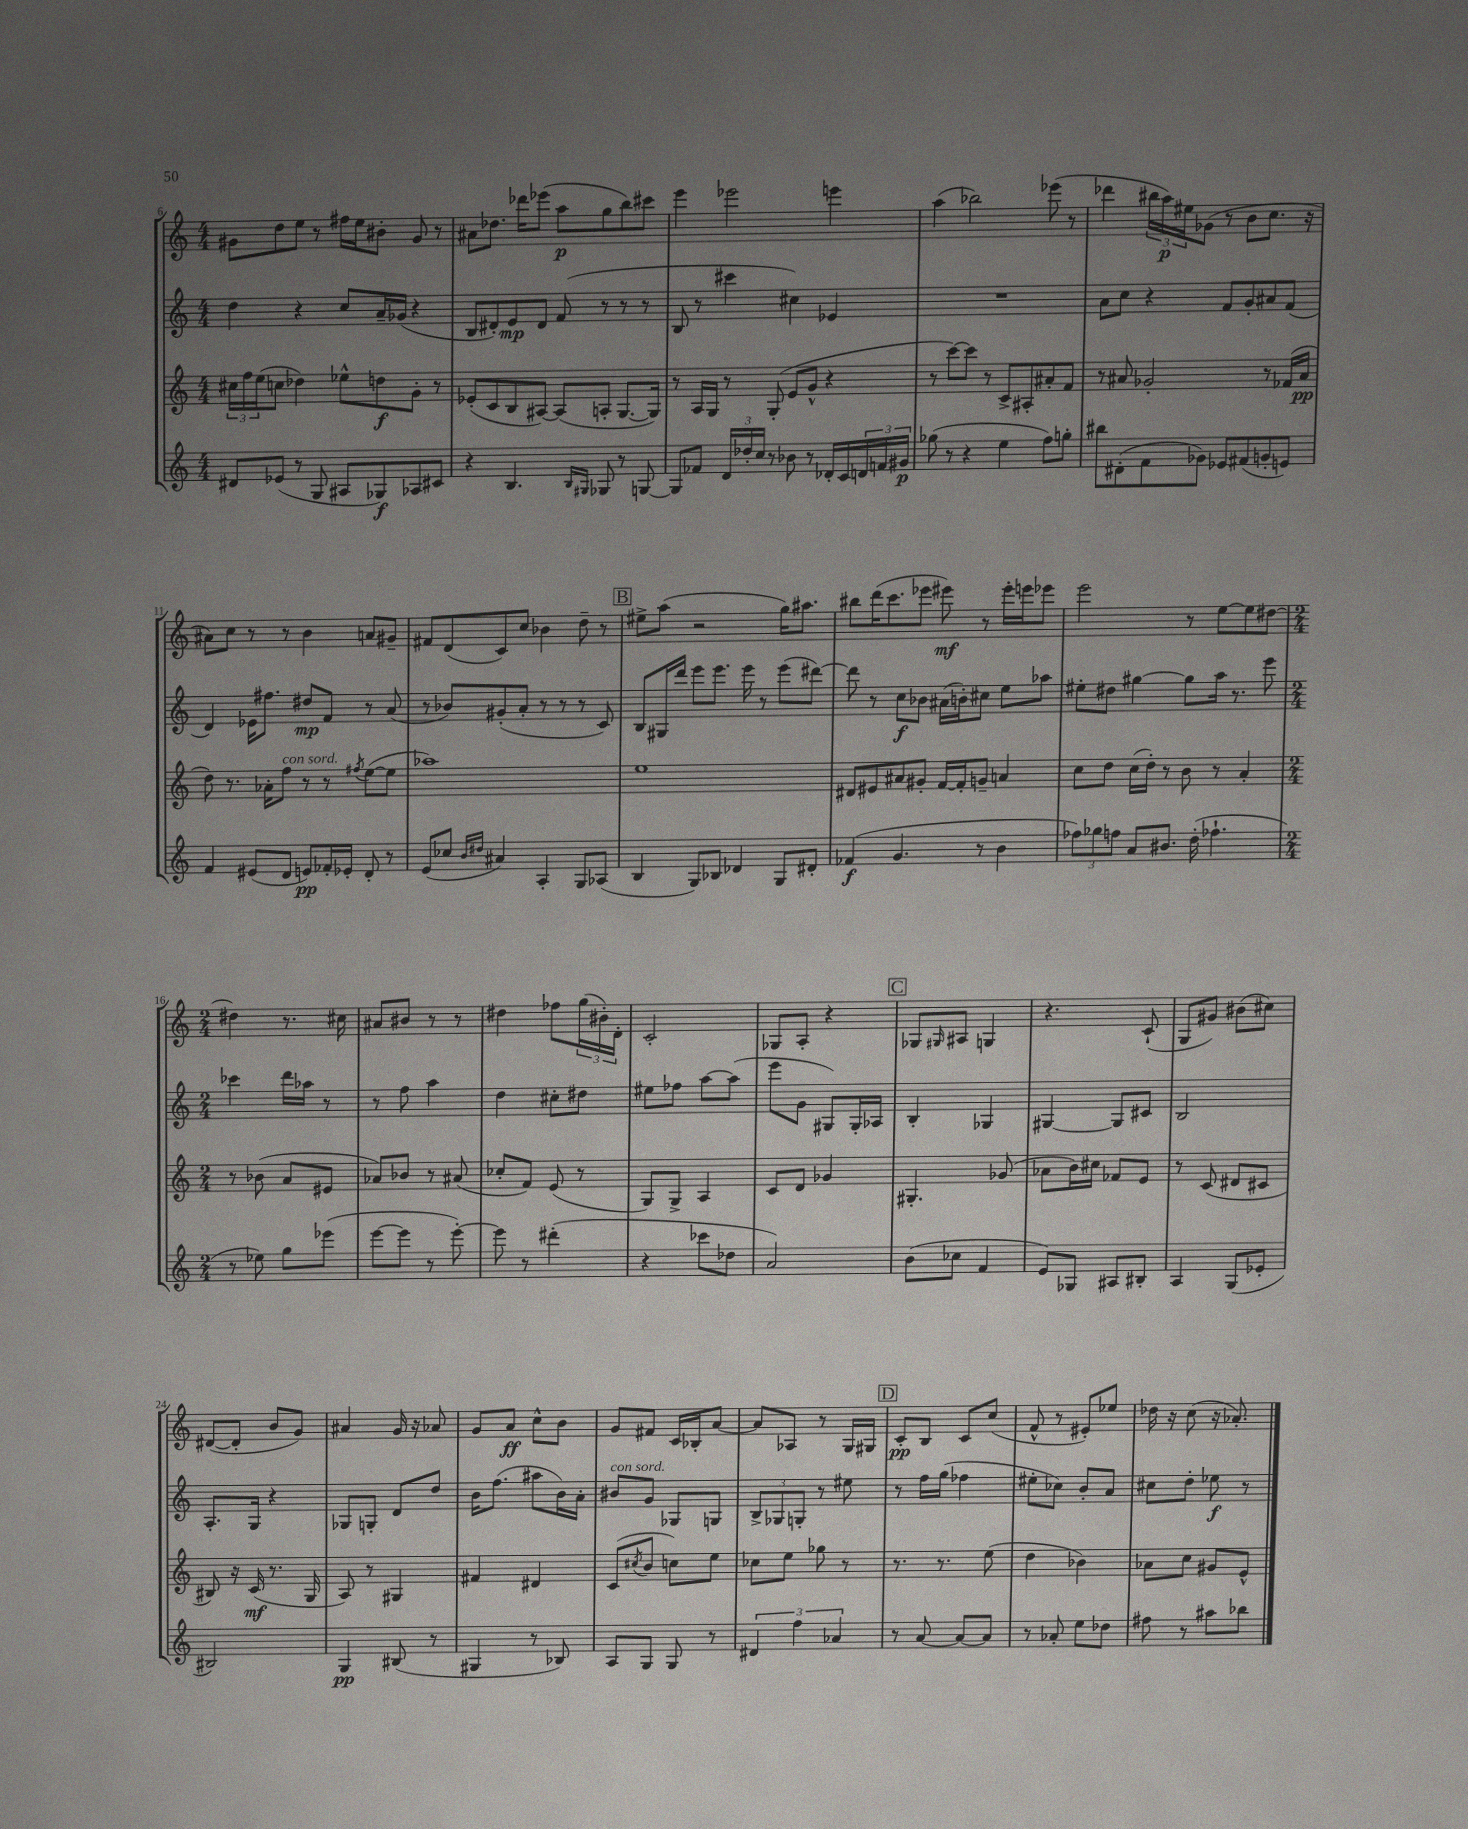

**kern	**kern	**kern	**kern
*staff4	*staff3	*staff2	*staff1
*clefG2	*clefG2	*clefG2	*clefG2
*k[]	*k[]	*k[]	*k[]
*M4/4	*M4/4	*M4/4	*M4/4
8d#	24cc#	4dd	8g#
.	24ff	.	.
.	(24ee	.	.
(8e-	8cc	.	8dd
8r	4dd-)	4r	8ee
8G	.	.	8r
8A#	8ee-^^	8cc	16ff#
.	.	.	16ee
8G-)	8dd	16a~	8b#'
.	.	(16g-	.
8A-	8g'	4r	8g#
8c#	8r	.	8r
=	=	=	=
4r	(8e-'	8B	8a#
.	8c	8d#')	8.dd-
4.B	8B	8e	.
.	.	.	16ddd-
.	[8A#)	8d#	(8eee-
.	(8A#]	(8f	8aa
16qqB	.	.	.
16qqG#	.	.	.
8G-	8A'	8r	8gg
8r	[8.G	8r	8bb)
[8G	.	8r	8ccc#
.	16G])	.	.
=	=	=	=
8G]	8r	8B	4eee
8f-	16A	8r	.
.	16G	.	.
24d	8r	4ccc#	2eee-
24dd-'	.	.	.
24cc	.	.	.
8r	(8G'	.	.
8b-	8e	4cc#)	.
8r	8g^^	.	.
16d-'	4r	4e-	4eee
16c	.	.	.
24d	.	.	.
24f	.	.	.
24g#	.	.	.
=	=	=	=
(8gg-	8r	1r	(4aa
8r	[8ccc)	.	.
4r	8ccc]	.	2bb-)
.	8r	.	.
4ee	8c^	.	.
.	8A#'	.	.
8ff)	8a#'	.	(8eee-
8gg'	8f	.	8r
=	=	=	=
8bb#	8r	8a	4ddd-
(8d#'	8a#	8cc	.
8f	2g-'	4r	24bb#
.	.	.	24aa)
.	.	.	24ee#
8g-)	.	.	(8g-
8e-	.	8f	8r
(8f#	.	8g'	8b
8g'	8r	8a#	8.cc
8e)	(16f-	(8f	.
.	16a#	.	16r
=	=	=	=
4f	8dd)	4d)	8a#)
.	8.r	.	8cc
(8e#	.	16e-	8r
.	16a-'	8.ff#	.
8d	8ff	.	8r
8e)	8r	8dd#	4b
16f-'	8r	8f	.
16e-'	.	.	.
.	8qff#	.	.
8d'	([8ee	8r	8a
8r	8ee]	(8a	8g#~
=	=	=	=
(8e	1aa-)	8r	8f#
8cc-	.	8b-)	(8d
16qqb	.	.	.
16qqdd#	.	.	.
4a#)	.	(8g#'	8c)
.	.	8a'	8cc
4A'	.	8r	4b-
.	.	8r	.
8G	.	8r	8dd~
(8A-	.	8c)	8r
=	=	=	=
4B	1ee	8B	8ee#^
.	.	16G#	(8aa
.	.	16ddd	.
8G)	.	8eee	2r
8B-	.	8.eee	.
4d-	.	.	.
.	.	16eee	.
.	.	8r	.
8G	.	(8eee	16gg)
.	.	.	8.aa#
8d#'	.	[8ddd#)	.
=	=	=	=
(4f-	8d#	8ddd#]	8bb#
.	8e#	8r	(16ddd
.	.	.	8.ccc
4.g	8a#	8cc	.
.	8g#'	8b-	8eee-
.	[16f	(16a#	8eee#)
.	16f']	16b')	.
8r	8g~	8cc#	8r
4b	4a	8ee	16eee#'
.	.	.	16eee
.	.	8aa-	8eee-
=	=	=	=
12ff-)	8cc	8ee#'	2eee
12gg-	.	.	.
.	8dd	8dd#	.
12ff	.	.	.
8a	(16cc	[4gg#	.
.	16dd')	.	.
8.b#	8r	.	.
.	8b	8gg#]	8r
(16dd'	.	.	.
4.ff-`	8r	16aa	[8ee
.	.	8.r	.
.	4a'	.	8ee]
.	.	8eee	[8dd#
=	=	=	=
*M2/4	*M2/4	*M2/4	*M2/4
8r	8r	4ccc-	4dd#]
8ee-)	(8b-	.	.
8gg	8a	16ddd	8.r
.	.	16aa-	.
(8eee-	8e#	8r	.
.	.	.	16cc#
=	=	=	=
[8eee	8a-)	8r	8a#
8eee]	8b-	8ff	8b#
8r	8r	4aa	8r
[8eee')	(8a#	.	8r
=	=	=	=
8eee]	8cc-'	4dd	4dd#
8r	8f)	.	.
(4ddd#'	(8e	8cc#'	8ff-
.	8r	8dd#	(24gg
.	.	.	24b#')
.	.	.	24d'
=	=	=	=
4r	8G)	8ee#	2c'
.	8G^	8ff-	.
8ccc-	4A	[8aa	.
8dd-	.	(8aa]	.
=	=	=	=
2a)	8c	8eee	8G-
.	8d	8g	8A'
.	4g-	8G#)	4r
.	.	16G#'	.
.	.	16A-	.
=	=	=	=
(8b	4.G#'	4B'	8G-
.	.	.	16qqG#
8cc-	.	.	8A#
4f	.	4G-	4G
.	(8g-	.	.
=	=	=	=
8e)	8a-	[4G#	4.r
8G-	16b)	.	.
.	16cc#	.	.
8A#	8f-	8G#]	.
8B#'	8e	8c#	(8c`
=	=	=	=
4A	8r	2B	8G
.	(8c	.	8g#)
(8G	8d#	.	(8b#
8e-'	8c#	.	8cc#)
=	=	=	=
2B#)	8B#)	8.A'	([8d#
.	16r	.	8d#']
.	(16c	16G	.
.	8.r	4r	8b
.	.	.	8g)
.	16G	.	.
=	=	=	=
4G	8A)	8G-	4a#
.	8r	8G'	.
(8B#	4G#	8d	16g
.	.	.	16r
8r	.	8dd	8a-
=	=	=	=
4G#	4f#	16b	8g
.	.	(8.ff	.
.	.	.	8a
8r	4d#	8aa#	8cc^^
8B-)	.	16b)	8b
.	.	16a'	.
=	=	=	=
8A	(8c	8b#	8g
.	8qcc#	.	.
8G	8b	8g	8f#
8G	8cc)	8G-	16c
.	.	.	16B-'
8r	8ee	8G	[8a
=	=	=	=
6d#	8cc-	12B^	8a]
.	.	12G-	.
.	8ee	.	8A-
6ff	.	12G'	.
.	8gg-	8r	8r
6a-	.	.	.
.	8r	8ee#	16G
.	.	.	16G#
=	=	=	=
8r	8.r	8r	8c'
[8a	.	16ff	8B
.	8.r	(16gg	.
8a_	.	4ff-	8c
8a]	(8ee	.	(8cc
=	=	=	=
8r	4dd	8ee#'	8f^^
8a-'	.	8cc-)	8r
8ee	4b-)	8b'	8e#')
8dd-	.	8a	8ee-
=	=	=	=
8ff#	8a-	8cc#	16dd-
.	.	.	16r
8r	8cc	8dd'	(8cc
8aa#	8g#	8ee-	16r
.	.	.	8.a-')
8bb-	8e^^	8r	.
==	==	==	==
*-	*-	*-	*-
